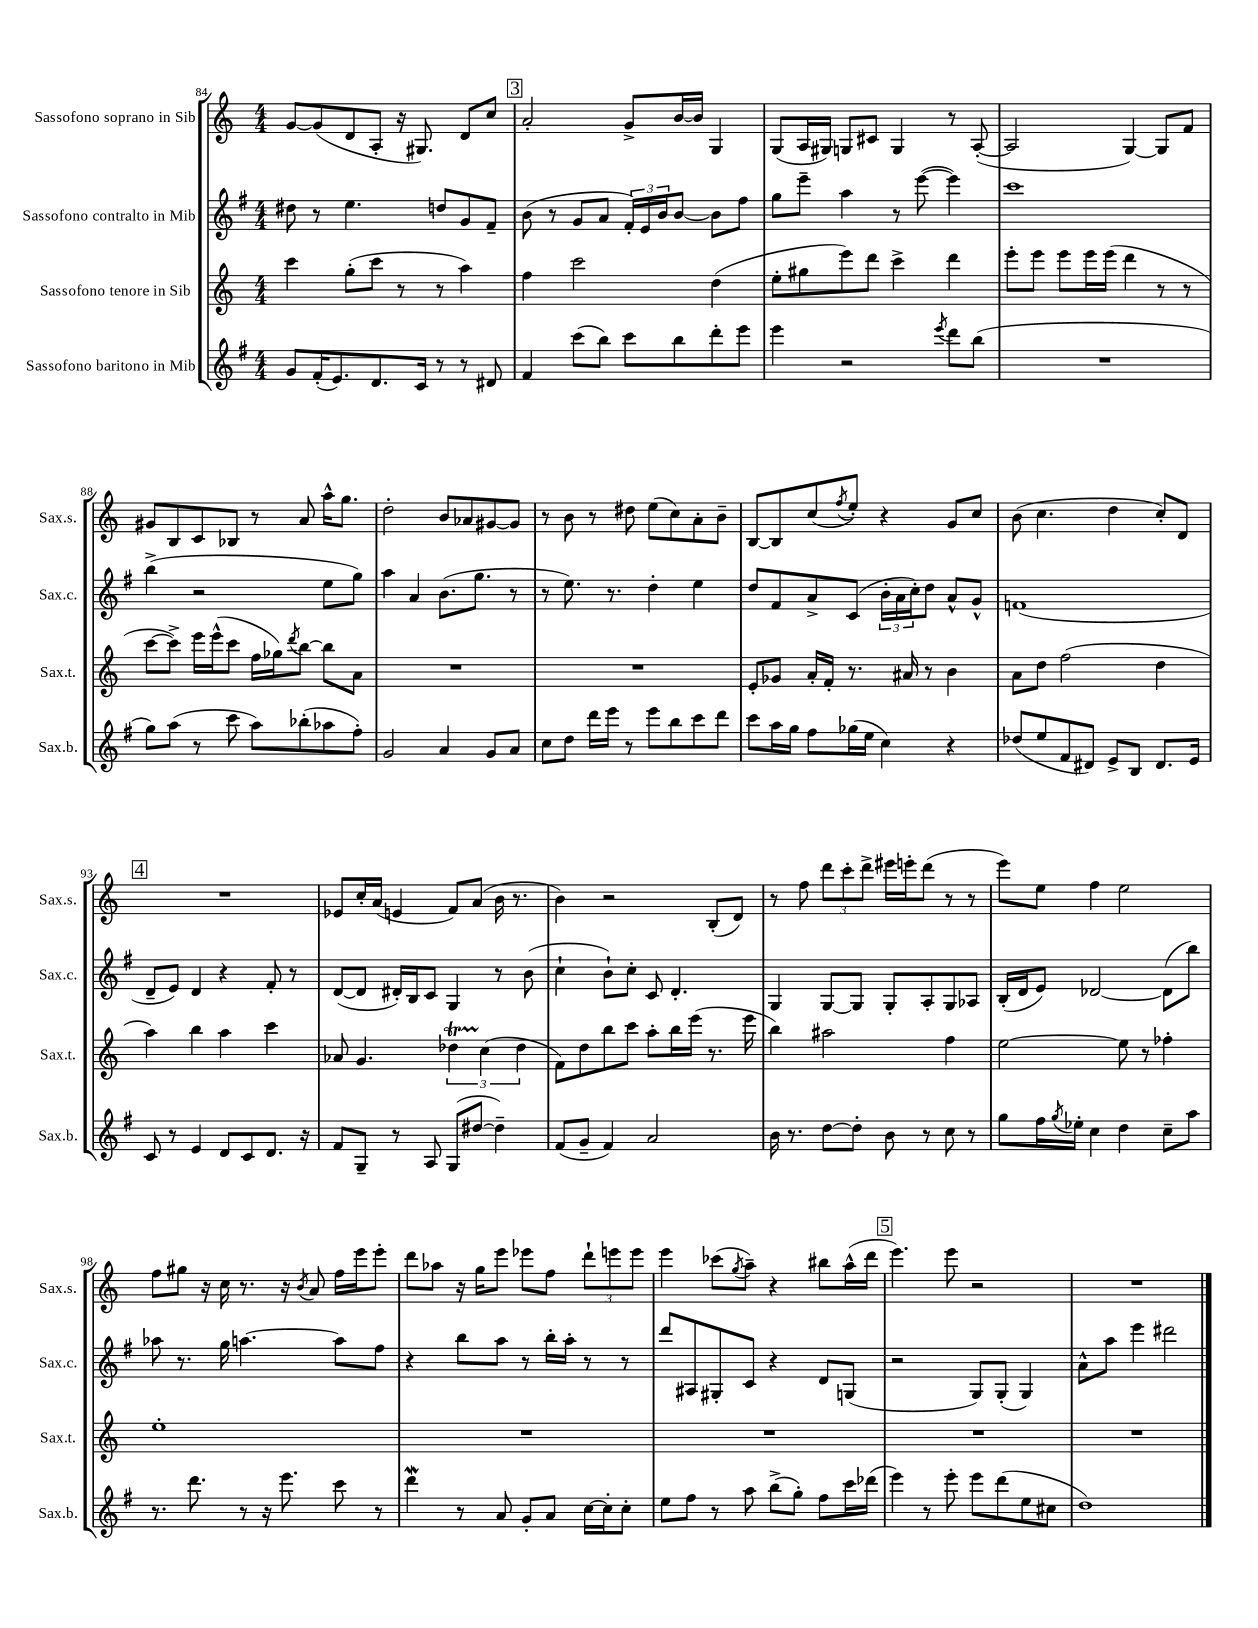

**kern	**kern	**kern	**kern
*staff4	*staff3	*staff2	*staff1
*clefG2	*clefG2	*clefG2	*clefG2
*k[f#]	*k[]	*k[f#]	*k[]
*M4/4	*M4/4	*M4/4	*M4/4
8g	4ccc	8dd#	[8g
(16f#'	.	8r	(8g]
8.e)	.	.	.
.	(8gg'	4.ee	8d
8.d	8ccc	.	8A'
.	8r	.	16r
16c	.	.	8.G#)
8r	8r	8dd	.
8r	4aa)	8g	8d
8d#	.	8f#~	8cc
=	=	=	=
4f#	4ff	(8b	2a'
.	.	8r	.
(8ccc	2ccc	8g	.
8bb)	.	8a	.
8ccc	.	24f#')	8g^
.	.	24e	.
.	.	24b	.
8bb	.	[8b	[16b
.	.	.	16b]
8ddd'	(4dd	8b]	4G
8eee	.	8ff#	.
=	=	=	=
4eee	8ee'	8gg	(8G
.	8gg#	8eee~	16A
.	.	.	16G#)
2r	8eee)	4aa	8G
.	8ddd	.	8c#
.	4ccc^	8r	4G
.	.	([8eee	.
8qeee	.	.	.
8ddd	4ddd	4eee])	8r
(8bb	.	.	([8A'
=	=	=	=
1r	8eee'	1ccc	2A]
.	8eee	.	.
.	8eee	.	.
.	16eee	.	.
.	(16eee	.	.
.	4ddd	.	[4G)
.	8r	.	8G]
.	8r	.	8f
=	=	=	=
8gg)	[8ccc	(4bb^	8g#
(8aa	8ccc^])	.	8B
8r	16eee	2r	8c
.	(16eee^^	.	.
8ccc	8ccc	.	8B-
8aa)	16ff	.	8r
.	16gg-)	.	.
.	8qddd	.	.
(8bb-'	[8bb	.	8a
8aa-	8bb]	8ee	16aa^^
.	.	.	8.gg
8ff#')	8a	8gg)	.
=	=	=	=
2g	1r	4aa	2dd'
.	.	4a	.
4a	.	(8.b	8b
.	.	.	8a-
.	.	8.gg	.
8g	.	.	[8g#
8a	.	8r	8g#]
=	=	=	=
8cc	1r	8r	8r
8dd	.	8.ee)	8b
16ddd	.	.	8r
16eee	.	8.r	.
8r	.	.	8dd#
8eee	.	4dd'	(8ee
8bb	.	.	8cc)
8ccc	.	4ee	8a'
8ddd	.	.	8b~
=	=	=	=
8ccc	8e'	8dd	[8B
16aa	8g-	8f#	8B]
16gg	.	.	.
8ff#	16a'	8a^	(8cc
.	16f'	.	.
.	.	.	8qff
(16gg-	8.r	(8c	8ee')
16ee	.	.	.
4cc)	.	24b'	4r
.	.	24a	.
.	16a#	.	.
.	.	24cc')	.
.	8r	8dd	.
4r	4b	8a^^	8g
.	.	8g^^	8cc
=	=	=	=
(8dd-	8a	(1f	(8b
8ee	8dd	.	4.cc
8f#	(2ff	.	.
8d#)	.	.	.
8e^	.	.	4dd
8B	.	.	.
8.d#	4dd	.	8cc')
.	.	.	8d
16e	.	.	.
=	=	=	=
8c	4aa)	8d~	1r
8r	.	8e)	.
4e	4bb	4d	.
8d	4aa	4r	.
8c	.	.	.
8.d	4ccc	8f#'	.
.	.	8r	.
16r	.	.	.
=	=	=	=
8f#	8a-	([8d	8e-
8G~	4.g	8d]	16cc'
.	.	.	(16a
8r	.	16d#')	4e
.	.	16B	.
8A	.	8c	.
(8G	6dd-	4G	8f)
[8dd#	.	.	(8a
.	(6cc	.	.
4dd#~])	.	8r	16b
.	.	.	8.r
.	6dd-	.	.
.	.	(8b	.
=	=	=	=
(8f#	8f)	4cc`	4b)
8g~	8dd	.	.
4f#)	8bb	8b`)	2r
.	8ccc	8cc'	.
2a	8aa'	8c	.
.	16bb	4.d'	.
.	(16eee	.	.
.	8.r	.	(8B'
.	.	.	8d)
.	16eee	.	.
=	=	=	=
16b	4bb)	4G	8r
8.r	.	.	.
.	.	.	8ff
[8dd	2aa#	[8G	12ddd
.	.	.	12ccc'
8dd']	.	8G]	.
.	.	.	12ddd^
8b	.	8G'	16eee#
.	.	.	16eee'
8r	.	8A'	(8ddd
8cc	4ff	8G	8r
8r	.	8A-	8r
=	=	=	=
8gg	[2ee	(16B'	8eee)
.	.	16d	.
16ff#	.	8e)	8ee
8qgg	.	.	.
16ee-'	.	.	.
4cc	.	[2d-	4ff
4dd	8ee]	.	2ee
.	8r	.	.
8cc~	4ff-'	(8d-]	.
8aa	.	8bb)	.
=	=	=	=
8.r	1ee'	8aa-	8ff
.	.	8.r	8gg#
8.ddd	.	.	.
.	.	.	16r
.	.	16gg	16cc
8r	.	[4.aa	8.r
16r	.	.	.
8.eee	.	.	16r
.	.	.	8qb
.	.	.	8a
8ccc	.	8aa]	16ff
.	.	.	16eee
8r	.	8ff#	8eee'
=	=	=	=
4ddd	1r	4r	8ddd
.	.	.	8aa-
8r	.	8bb	16r
.	.	.	16gg
8a	.	8aa	8eee
8g'	.	8r	8eee-
8a	.	16bb'	8ff
.	.	16aa'	.
[16cc	.	8r	12ddd`
16cc']	.	.	.
.	.	.	12eee
8cc'	.	8r	.
.	.	.	12eee
=	=	=	=
8ee	1r	8ddd	4eee
8ff#	.	8A#	.
8r	.	8G#'	(8ccc-
.	.	.	8qgg
8aa	.	8c	8aa~)
(8bb^	.	4r	4r
8gg')	.	.	.
8ff#	.	8d	8bb#
16ccc	.	(8G	(16aa^^
(16ddd-	.	.	16ddd
=	=	=	=
4eee)	1r	2r	4.eee)
8r	.	.	.
8eee'	.	.	8eee
8eee	.	8G)	2r
(8ddd	.	(8G'	.
8ee	.	4G)	.
8cc#	.	.	.
=	=	=	=
1dd)	1r	8a^^	1r
.	.	8aa	.
.	.	4eee	.
.	.	2ddd#	.
==	==	==	==
*-	*-	*-	*-
